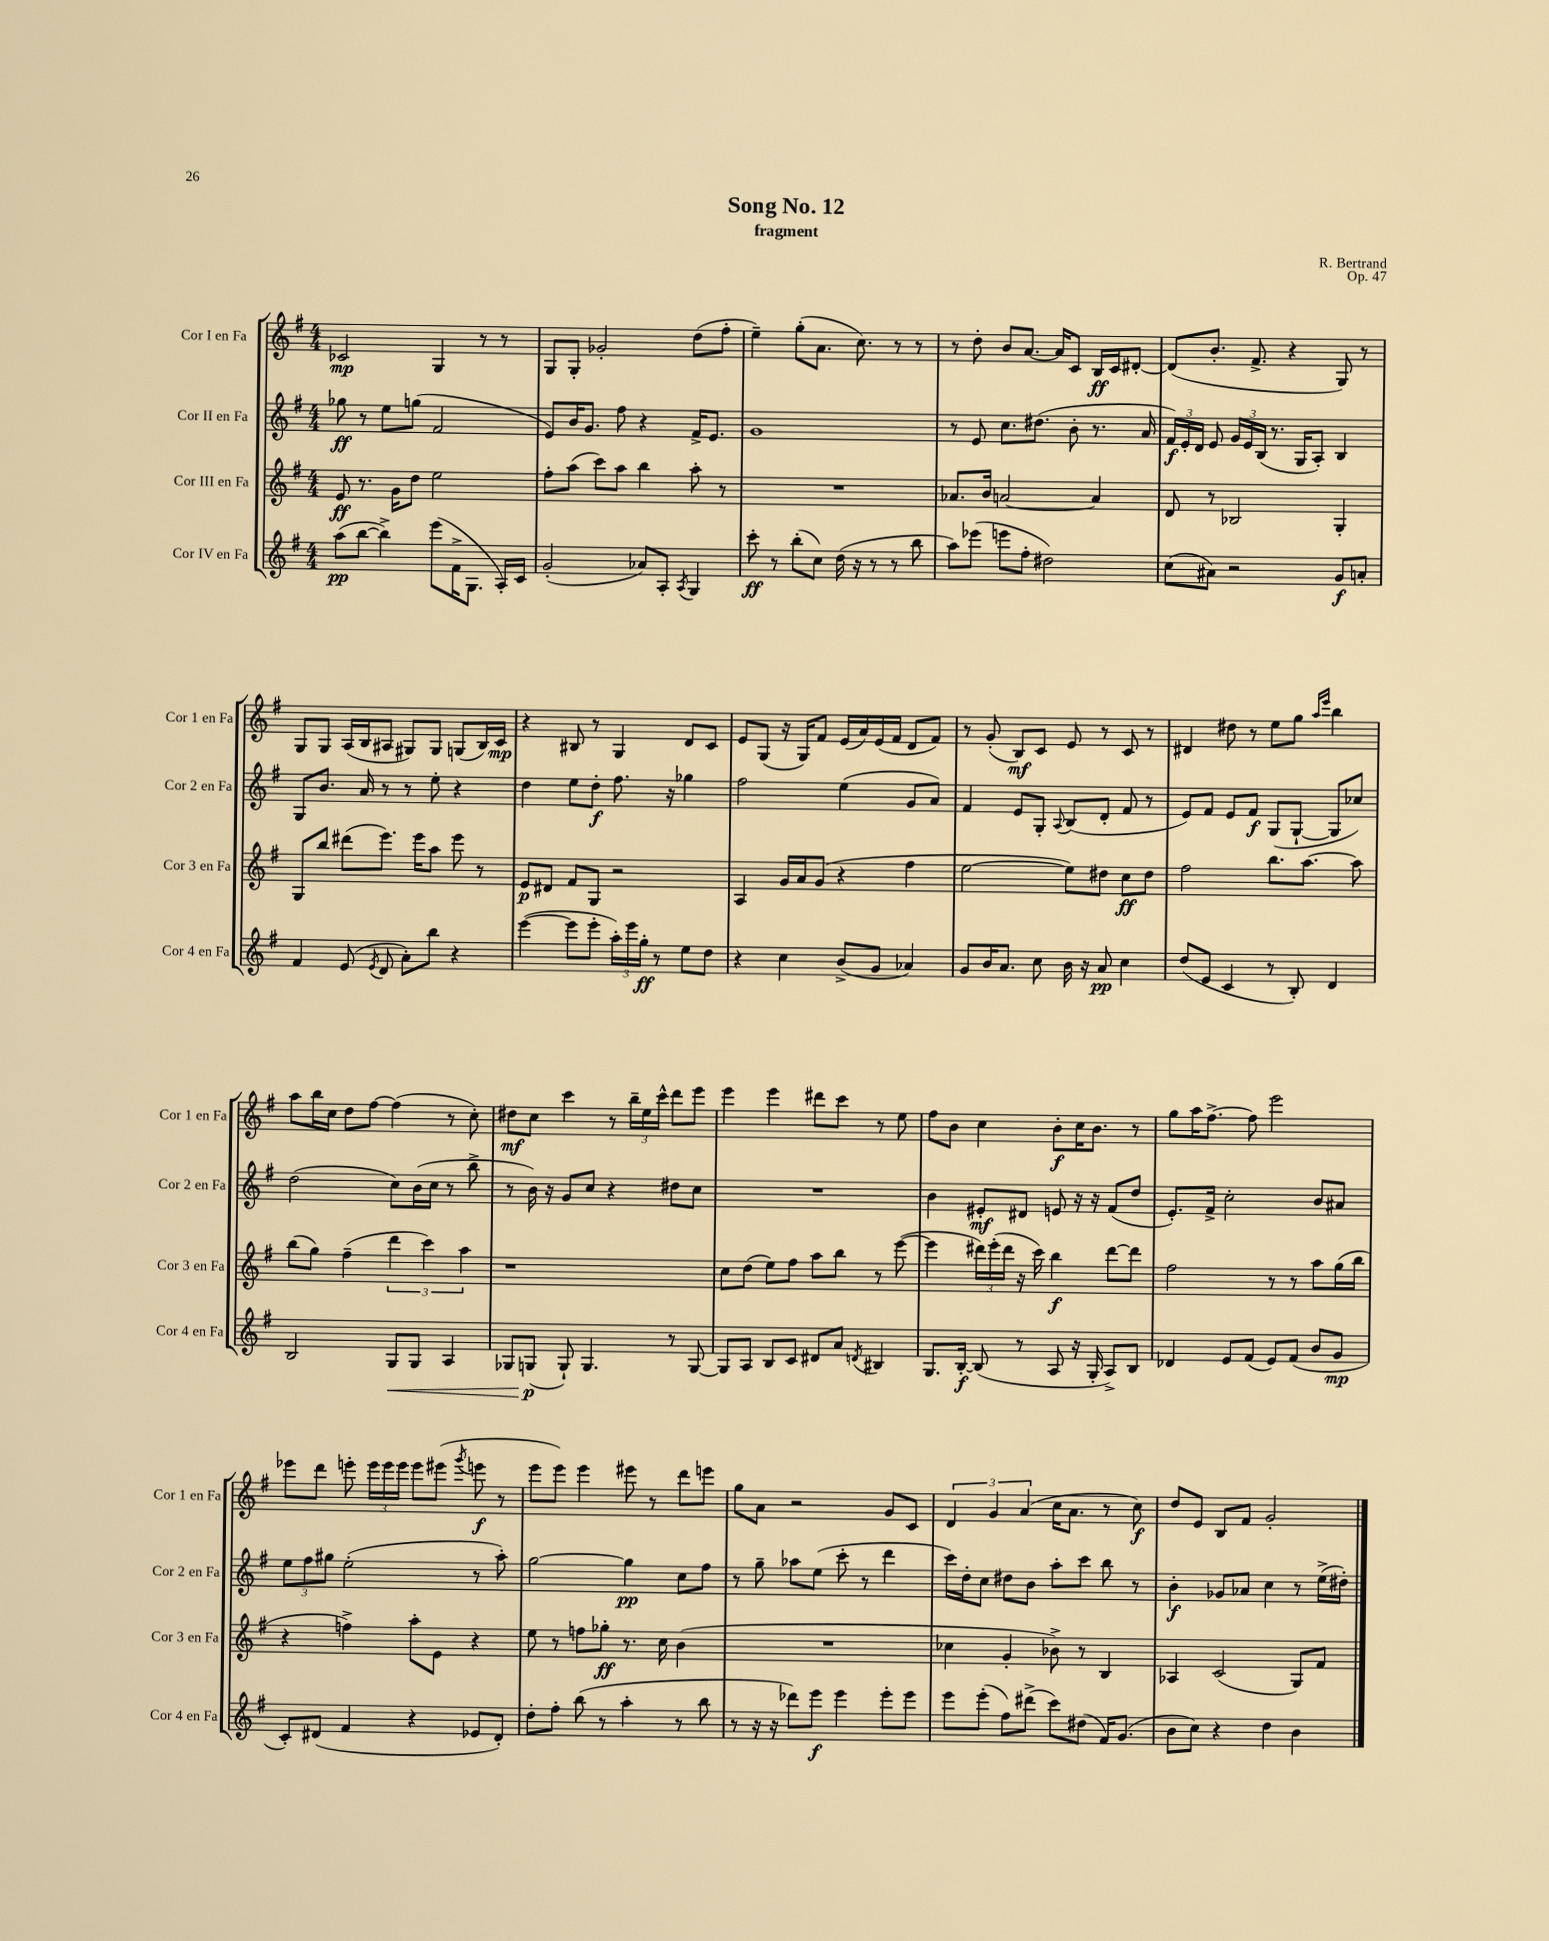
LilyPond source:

\header { title = "Song No. 12" composer = "R. Bertrand" subtitle = "fragment" opus = "Op. 47" }
<<
\new StaffGroup <<
\new Staff = "s0" \with { instrumentName = "Cor I en Fa" shortInstrumentName = "Cor 1 en Fa" } {
    \clef treble \key g \major \numericTimeSignature \time 4/4
    \autoBeamOff ces'2\mp g4 r8 r8 |
    g8[ g8]-. ges'2-. d''8[( fis''8]-. |
    e''4--) g''8[-.( a'8.] c''8.) r8 r8 |
    r8 d''8-. b'8[ a'8.]~ a'16[ c'8] b16[\ff c'16 dis'8]~-. |
    dis'8[( b'8.]-. fis'8.-> r4 g8) r8 |
    g8[ g8] a16[( b16 ais8] gis8[) gis8] g8[( b16) c'16]\mp |
    r4 bis8 r8 g4 d'8[ c'8] |
    e'8[ g8]( r16 g16[) fis'8] e'16[( a'16) e'16( fis'16] d'8[ fis'8]) |
    r8 g'8-.( b8[\mf) c'8] e'8 r8 c'8 r8 |
    dis'4 dis''8 r8 e''8[ g''8] \grace { a''16[ e'''16] } b''4 |
    a''8[ b''16 c''16] d''8[ fis''8]~ fis''4( r8 c''8-.) |
    dis''8[\mf c''8] c'''4 r8 \tuplet 3/2 { b''16[-- e''16 c'''16]-^ } d'''8[ e'''8] |
    e'''4 e'''4 dis'''8[ c'''8] r8 e''8 |
    fis''8[ b'8] c''4 b'8[-.\f c''16 b'8.] r8 |
    g''8[ a''16 fis''8.]~-> fis''8 e'''2 |
    ees'''8[ d'''8] e'''8-. \tuplet 3/2 { e'''16[ e'''16 e'''16] } e'''8[ eis'''8]( \acciaccatura { g'''8 } e'''8\f r8 |
    e'''8[ e'''8]) e'''4 eis'''8 r8 d'''8[ e'''8] |
    g''8[ a'8] r2 g'8[ c'8] |
    \tuplet 3/2 { d'4 g'4 a'4( } c''16[ a'8.] r8 c''8\f) |
    d''8[ e'8] b8[ fis'8] g'2-. \bar "|." |
}
\new Staff = "s1" \with { instrumentName = "Cor II en Fa" shortInstrumentName = "Cor 2 en Fa" } {
    \clef treble \key g \major \numericTimeSignature \time 4/4
    \autoBeamOff ges''8\ff r8 e''8[ g''8]( fis'2 |
    e'8[) b'16 g'8.] fis''8 r4 fis'16[-> e'8.] |
    g'1 |
    r8 e'8 c''8.[ dis''8.]( b'8-. r8. a'16 |
    \tuplet 3/2 { fis'16[\f) e'16-. d'16] } e'8 \tuplet 3/2 { g'16[ e'16 b16]( } r8. g16[ a8]-.) b4 |
    g8[ b'8.] a'16 r8 r8 e''8-. r4 |
    d''4 e''8[ d''8]-.\f fis''8. r16 ges''4 |
    fis''2 e''4( g'8[ a'8]) |
    fis'4 e'8[ g8]-. \appoggiatura { a8 } b8[( d'8]-. fis'8 r8 |
    e'8[) fis'8] e'8[ fis'8]\f g8[( g8]~-! g8[ ces''8]) |
    d''2( c''8[) b'16( c''16] r8 b''8-> |
    r8 b'16) r16 g'8[ c''8] r4 dis''8[ c''8] |
    R1 |
    b'4 eis'8[-.\mf dis'8] e'8 r16 r16 fis'8[( d''8] |
    e'8.[-.) fis'16]-> c''2-. b'8[ ais'8] |
    \tuplet 3/2 { e''8[ fis''8 gis''8] } e''2-.( r8 a''8-.) |
    g''2~ g''4\pp c''8[ fis''8] |
    r8 g''8-- aes''8[ e''8]( c'''8-. r8 d'''4 |
    c'''16[) d''16-. c''8] dis''8[ b'8] a''8[-. c'''8] b''8 r8 |
    b'4-.\f ges'8[ aes'8] c''4 r8 e''16[->( dis''16]-.) \bar "|." |
}
\new Staff = "s2" \with { instrumentName = "Cor III en Fa" shortInstrumentName = "Cor 3 en Fa" } {
    \clef treble \key g \major \numericTimeSignature \time 4/4
    \autoBeamOff e'8\ff r8. g'16[ d''8] e''2 |
    fis''8[-. a''8]( c'''8[) a''8] b''4 a''8-. r8 |
    R1 |
    aes'8.[ b'16] a'2~ a'4 |
    d'8 r8 bes2 g4-. |
    g8[ b''8] dis'''8[( e'''8.]) e'''16[ a''8] e'''8 r8 |
    e'8[\p dis'8] fis'8[ g8] r2 |
    a4 g'16[ a'16 g'8]( r4 fis''4 |
    e''2~ e''8[) dis''8] c''8[\ff dis''8] |
    fis''2 b''8.[ a''8.]~ a''8 |
    b''8[( g''8]) fis''4--( \tuplet 3/2 { d'''4 c'''4) a''4 } |
    r1 |
    c''8[ d''8]( e''8[) fis''8] a''8[ b''8] r8 e'''8~( |
    e'''4 \tuplet 3/2 { dis'''16[) e'''16-.( dis'''16] } r16 c'''16) b''4\f dis'''8[~ dis'''8] |
    fis''2 r8 r8 a''8[ g''16( b''16] |
    r4 f''4->) a''8[-. e'8] r4 |
    e''8 r8 f''8[ ges''8]-.\ff r8. c''16 b'4( |
    R1 |
    ces''4 g'4-. bes'8->) r8 b4 |
    aes4 c'2( g8[) fis'8] \bar "|." |
}
\new Staff = "s3" \with { instrumentName = "Cor IV en Fa" shortInstrumentName = "Cor 4 en Fa" } {
    \clef treble \key g \major \numericTimeSignature \time 4/4
    \autoBeamOff a''8[\pp( b''8]~ b''4->) e'''8[( fis'16-> g8.] a16[-.) c'16] |
    g'2-.( aes'8[) a8]-. \acciaccatura { a8 } g4 |
    c'''8-.\ff r8 b''8[-.( c''8]) d''16( r16 r8 r8 b''8 |
    a''8[) ees'''8]( e'''8[ fis''8]-. dis''2) |
    c''8[( ais'8]) r2 g'8[\f a'8]-. |
    fis'4 e'8( \acciaccatura { e'8 } d'8 a'8[-.) b''8] r4 |
    e'''4~( e'''8[ e'''8]-. \tuplet 3/2 { a''16[-.) e'''16 g''16]-.\ff } r8 e''8[ d''8] |
    r4 c''4 b'8[->( g'8] aes'4) |
    g'8[ b'16 a'8.] c''8 b'16 r16 a'8\pp c''4 |
    d''8[( e'8] c'4 r8 b8-.) d'4 |
    b2 g8[\< g8] a4 |
    ges8[ g8]\p\!( g8-!) g4. r8 g8~ |
    g8[ a8] b8[ c'8] dis'8[ a'8] \acciaccatura { d'8 } bis4 |
    g8.[ b16]~-.\f b8( r8 a8 r16 g16-. a8[->) b8] |
    des'4 e'8[ fis'8]( e'8[) fis'8]( b'8[ g'8]\mp |
    c'8[-.) dis'8]( fis'4 r4 ees'8[ dis'8]-.) |
    d''8[-. fis''8]-. b''8( r8 a''4-. r8 b''8 |
    r8 r16 r16 des'''8[) e'''8]\f e'''4 e'''8[-. e'''8] |
    e'''8[ e'''8]-.( fis''8[) dis'''8]->( c'''8[) dis''8]( fis'16[) g'8.]( |
    b'8[ c''8]) r4 d''4 b'4 \bar "|." |
}
>>
>>
\layout { \context { \Score \remove "Bar_number_engraver" } }
